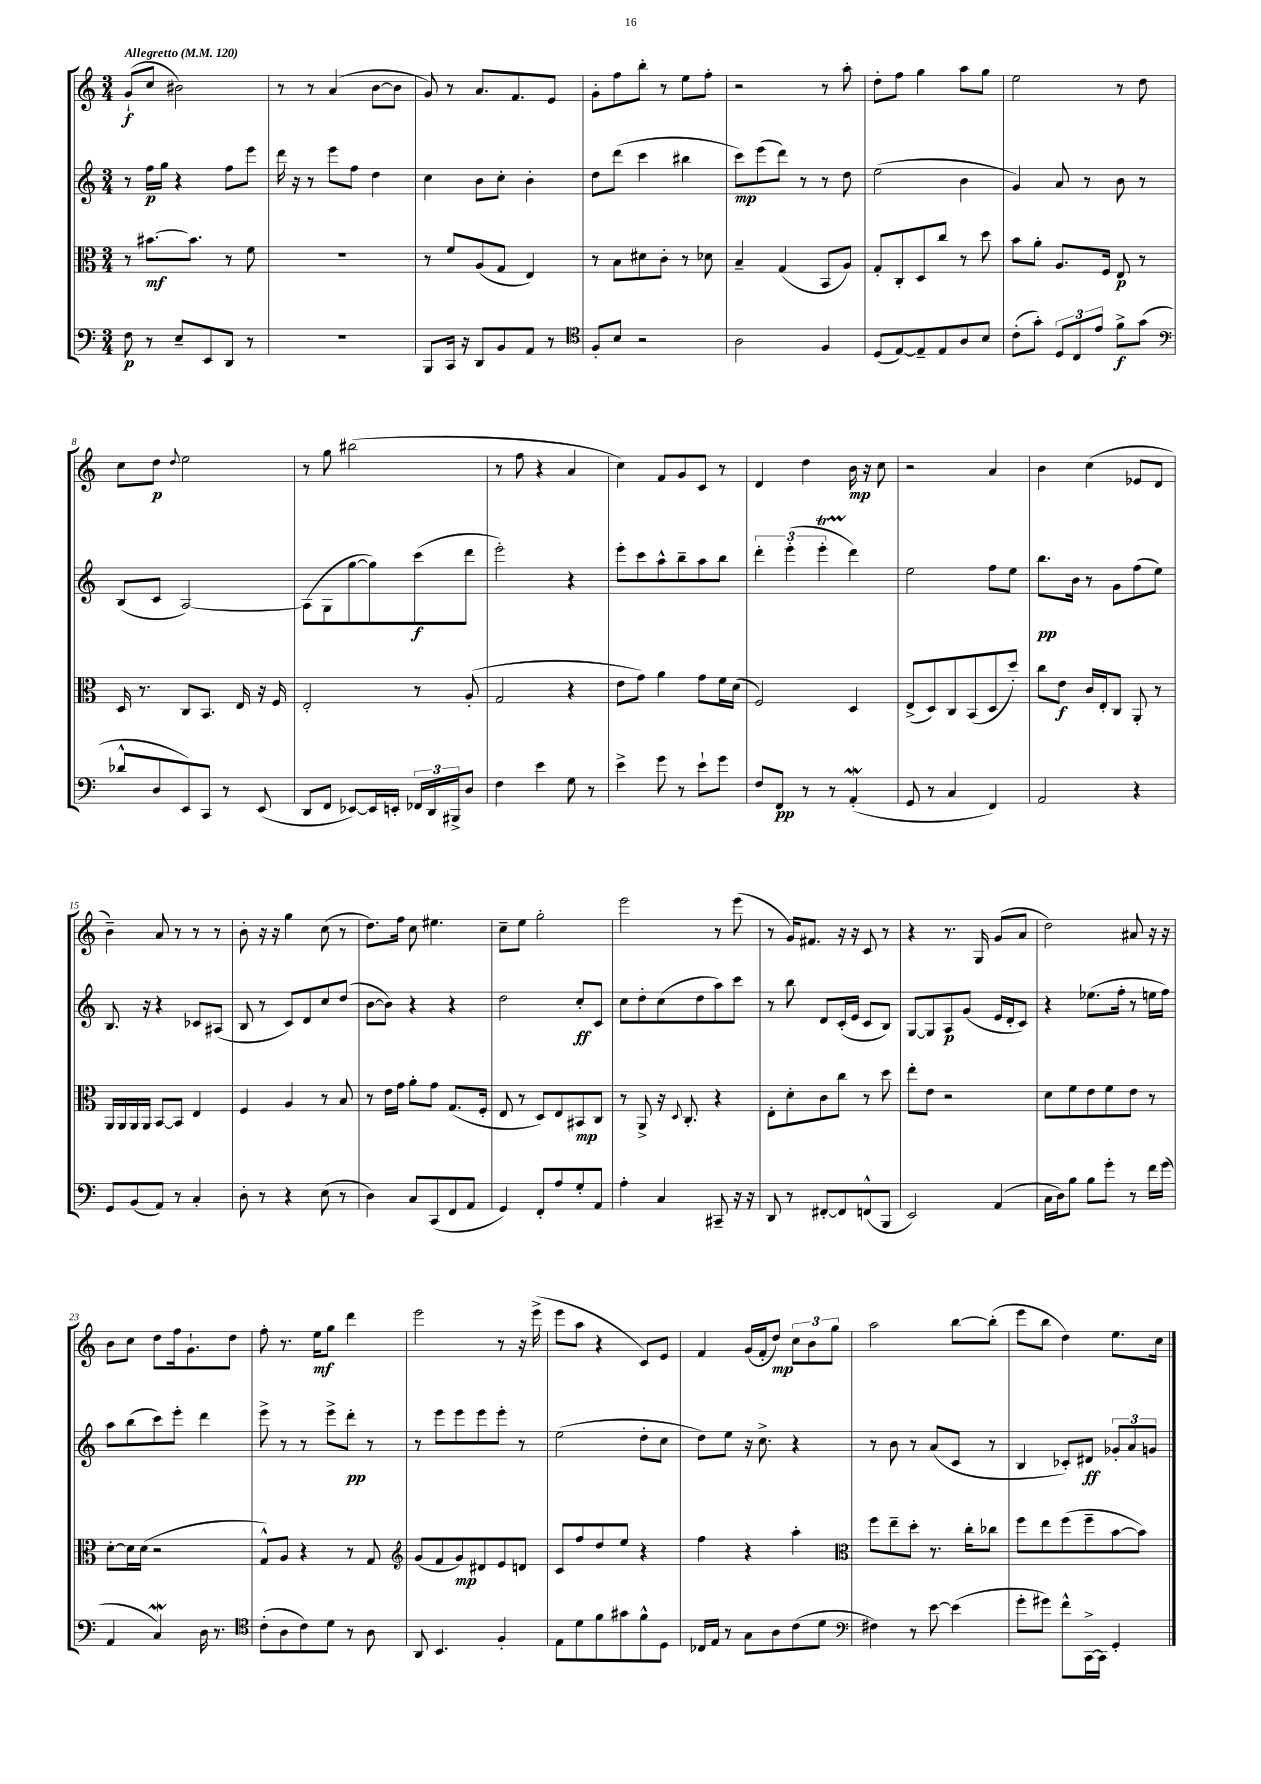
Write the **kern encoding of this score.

**kern	**kern	**kern	**kern
*staff4	*staff3	*staff2	*staff1
*clefF4	*clefC3	*clefG2	*clefG2
*k[]	*k[]	*k[]	*k[]
*M3/4	*M3/4	*M3/4	*M3/4
*MM120	*MM120	*MM120	*MM120
8F\	8r	8r	(8g`/L
8r	[8.b#\L	16ff\LL	8cc/J
.	.	16gg\JJ	.
8E~/L	.	4r	2b#\)
.	8.b#\]J	.	.
8EE/	.	.	.
8DD/J	8r	8ff\L	.
8r	8f\	8eee\J	.
=	=	=	=
2.r	2.r	16ddd\	8r
.	.	16r	.
.	.	8r	8r
.	.	8eee\L	(4a/
.	.	8ff\J	.
.	.	4dd\	[8b\L
.	.	.	8b\]J
=	=	=	=
8BBB/L	8r	4cc\	8g/)
16CC/Jk	8f/L	.	8r
16r	.	.	.
8DD/L	(8A/	8b\L	8.a/L
8BB/	8G/J	8cc'\J	.
.	.	.	8.f/
8AA/J	4E/)	4b'\	.
8r	.	.	8e/J
=	=	=	=
*clefC4	*	*	*
8F'/L	8r	8dd\L	8g'\L
8B/J	8B\L	(8ddd\J	8ff\
2r	8d#\	4ccc\	8bb'\J
.	8c'\J	.	8r
.	8r	4bb#\	8ee\L
.	8d-\	.	8ff'\J
=	=	=	=
2A\	4B~/	8ccc\L)	2r
.	.	(8eee\	.
.	(4G/	8ddd\J)	.
.	.	8r	.
4F/	8BB/L	8r	8r
.	8A/J)	8dd\	8aa'\
=	=	=	=
(8D/L	8G'/L	(2ee\	8dd'\L
[8E/)	8C'/	.	8ff\J
8E~/]	8D/	.	4gg\
8E/	8cc/J	.	.
8A/	8r	4b\	8aa\L
8B/J	8dd\	.	8gg\J
=	=	=	=
(8c'\L	8b\L	4g/)	2ee\
8g'\J)	8a'\J	.	.
12D/L	8.A/L	8a/	.
12C/	.	.	.
.	.	8r	.
12e/J	.	.	.
.	16F/Jk	.	.
8f^\L	8E/	8b\	8r
(8g\J	8r	8r	8dd\
=	=	=	=
*clefF4	*	*	*
8d-^^/L	16D/	(8B/L	8cc\L
.	8.r	.	.
8D/	.	8c/J	8dd\J
.	.	.	8qqdd/
8EE/)	8C/L	[2A/)	2ee\
8CC/J	8.BB/J	.	.
8r	.	.	.
.	16E/	.	.
(8EE/	16r	.	.
.	16F/	.	.
=	=	=	=
8DD/L	2E'/	(8A\]L	8r
8FF/J	.	8G\	8gg\
[8EE-/L)	.	[8gg\	(2bb#\
16EE-/]L	.	8gg\])	.
16EE'/JJ	.	.	.
24FF-/LL	8r	(8ccc\	.
24DD/	.	.	.
24BBB#^/J	.	.	.
8D/J	(8A'/	8ddd\J	.
=	=	=	=
4F\	2G/	2eee'\)	8r
.	.	.	8ff\
4e\	.	.	4r
8G\	4r	4r	4a/
8r	.	.	.
=	=	=	=
4e^\	8e\L	8eee'\L	4cc\)
.	8g\J)	8ccc\	.
8g\	4a\	8aa^^\	8f/L
8r	.	8bb~\	8g/
8e`\L	8g\L	8aa\	8c/J
8g\J	16f\L	8bb\J	8r
.	(16d\JJ	.	.
=	=	=	=
8F/L	2F/)	6ddd'\	4d/
8FF/J	.	.	.
.	.	(6eee'\	.
8r	.	.	4dd\
.	.	6eee'\	.
8r	.	.	.
(4AA'/	4D/	4ddd\)	16b\
.	.	.	16r
.	.	.	8cc\
=	=	=	=
8GG/	(8E^/L	2ee\	2r
8r	8D/)	.	.
4C/	8C/	.	.
.	(8BB/	.	.
4FF/)	8D/	8ff\L	4a/
.	8dd'/J)	8ee\J	.
=	=	=	=
2AA/	8cc\L	8.bb\L	4b\
.	8e\J	.	.
.	.	16b\Jk	.
.	16c/LL	8r	(4cc\
.	16E'/J	.	.
.	8C/J	8g\L	.
4r	8AA'/	(8ff\	8e-/L
.	8r	8ee\J)	8d/J
=	=	=	=
8GG/L	16AA/LL	8.B/	4b~\)
.	16AA/	.	.
(8BB/	16AA/	.	.
.	16AA/JJ	16r	.
8AA/J)	[8BB/L	4r	8a/
8r	8BB/]J	.	8r
4C'/	4E/	8c-/L	8r
.	.	(8A#/J	8r
=	=	=	=
8D'\	4F/	8B/	8b'\
8r	.	8r	16r
.	.	.	16r
4r	4A/	8c/L)	4gg\
.	.	8d/	.
(8E\	8r	8cc/	(8cc\
8r	8B/	(8dd/J	8r
=	=	=	=
4D\)	8r	[8b\L	8.dd\L)
.	16e\LL	8b\]J)	.
.	16g\JJ	.	16ff\Jk
8C/L	8a'\L	4r	8cc\
(8CC/	8g\J	.	4.ee#\
8FF/	(8.G/L	4r	.
8AA/J	.	.	.
.	16F'/Jk	.	.
=	=	=	=
4GG/)	8E/	2dd\	8cc~\L
.	8r	.	8ee\J
8FF'/L	8D/L)	.	2gg'\
8A/	8E/	.	.
8G'/	8BB#/	8cc'/L	.
8AA/J	8C/J	8c/J	.
=	=	=	=
4A'\	8r	8cc\L	2eee\
.	8AA^/	8dd'\	.
4C/	16r	(8cc\	.
.	8qqD/	.	.
.	8.C'/	.	.
.	.	8dd\	.
8CC#~/	4r	8aa\)	8r
16r	.	8ccc\J	(8eee\
16r	.	.	.
=	=	=	=
8DD/	8E'\L	8r	8r
8r	8d'\	8bb\	16g/LK)
.	.	.	8.f#/J
[8FF#'/L	8c\	8d/L	.
8FF#/]	8cc\J	(16c'/L	16r
.	.	16e/JJ	16r
(8FF^^/	8r	8c/L	8c/
8BBB/J	8dd\	8B/J)	8r
=	=	=	=
2EE/)	8ee'\L	[8G/L	4r
.	8e\J	8G/]	.
.	2r	8A/	8.r
.	.	(8g/J	.
.	.	.	16G/
(4AA/	.	16e/LL	(8g/L
.	.	16d'/J	.
.	.	8c/J)	8a/J
=	=	=	=
16C\LL	8d\L	4r	2dd\)
16D\J)	.	.	.
8B\J	8f\	.	.
8B\L	8e\	(8.ee-\L	.
8g'\J	8f\	.	.
.	.	16ff'\Jk	.
8r	8e\J	8r	8a#/
16f\LL	8r	16ee\LL	16r
(16g\JJ	.	16ff\JJ)	16r
=	=	=	=
4AA/	[8d'\L	8aa\L	8b\L
.	16d\]L	(8bb\	8cc\J
.	(16d\JJ	.	.
4C/)	2r	8ccc\)	8dd\L
.	.	8eee'\J	16ff\k
.	.	.	8.g`\
16D\	.	4ddd\	.
8.r	.	.	.
.	.	.	8dd\J
=	=	=	=
*clefC4	*	*	*
(8c'\L	8G^^/L)	8eee^\	8ff'\
8A\	8A/J	8r	8.r
8c\)	4r	8r	.
.	.	.	16ee\LK
8d\J	.	8eee^\L	8gg\J
8r	8r	8ddd'\J	4ddd\
8A\	8G/	8r	.
=	=	=	=
*	*clefG2	*	*
8AA/	(8g/L	8r	2eee\
4.BB/	8f/	8eee\L	.
.	8g/)	8eee\	.
.	8d#/	8eee\	.
4F'/	8e/	8eee'\J	8r
.	8d/J	8r	16r
.	.	.	(16eee^\
=	=	=	=
8E\L	8c/L	(2ee\	8eee\L
8d\	8ff/	.	8aa\J
8f\	8dd/	.	4r
8g#\	8ee/J	.	.
8f^^\	4r	8dd'\L	8c/L)
8D\J	.	8cc\J	8e/J
=	=	=	=
16C-/LL	4ff\	8dd\L)	4f/
16E/JJ	.	.	.
8r	.	8ee\J	.
8G\L	4r	16r	(16g/LL
.	.	8.cc^\	16f'/J
8A\	.	.	8dd/J)
(8c\	4aa'\	4r	12cc\L
.	.	.	12b\
8d\J	.	.	.
.	.	.	12gg\J
=	=	=	=
*clefF4	*clefC3	*	*
4F#\)	8ff\L	8r	2aa\
.	8ee~\	8b\	.
8r	8dd'\J	8r	.
[8e\	8.r	(8a/L	.
(4e\]	.	8c/J	[8bb\L
.	16cc'\LK	.	.
.	8cc-\J	8r	(8bb'\]J
=	=	=	=
8g'\L	8ff\L	4B/	8eee\L
8g#\J)	8ee\	.	8bb\J
8f^^\L	(8ff\	8c-'/L)	4dd\)
[16CC^\L	8ff~\	8d#/J	.
16CC\]JJ	.	.	.
4GG'/	[8b\	12g-'/L	8.ee\L
.	.	12a/	.
.	8b\]J)	.	.
.	.	12g/J	.
.	.	.	16cc\Jk
==	==	==	==
*-	*-	*-	*-
